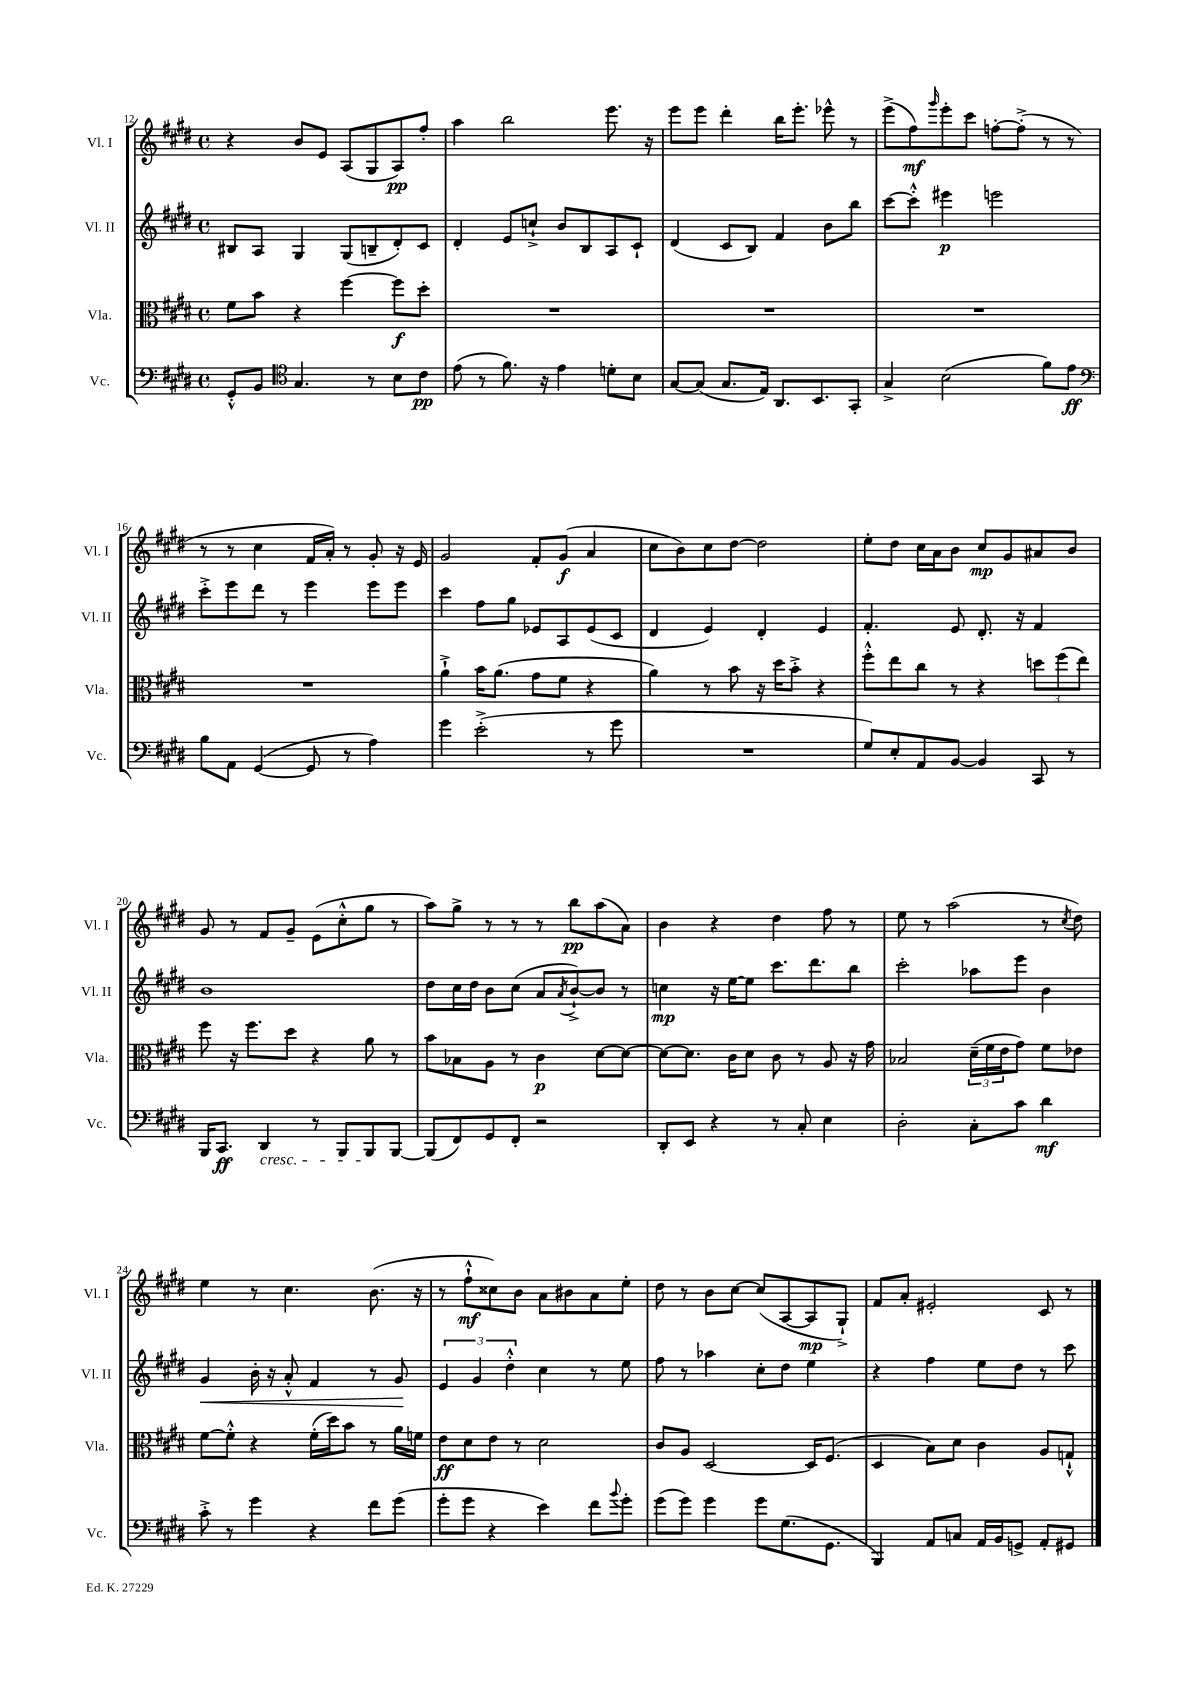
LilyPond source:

<<
\new StaffGroup <<
\new Staff = "s0" \with { instrumentName = "Vl. I" shortInstrumentName = "Vl. I" } {
    \clef treble \key e \major \defaultTimeSignature \time 4/4
    r4 b'8 e'8 a8( gis8 a8\pp) fis''8-. |
    a''4 b''2 e'''8. r16 |
    e'''8 e'''8 dis'''4-. b''16 e'''8.-. ees'''8-^ r8 |
    e'''8->( fis''8\mf) \grace { gis'''16 } e'''8-. cis'''8 f''8~-. f''8-.->( r8 r8 |
    r8 r8 cis''4 fis'16 a'16-.) r8 gis'8-. r16 e'16 |
    gis'2 fis'8-. gis'8\f( a'4 |
    cis''8 b'8) cis''8 dis''8~ dis''2 |
    e''8-. dis''8 cis''16 a'16 b'8 cis''8\mp gis'8 ais'8 b'8 |
    gis'8 r8 fis'8 gis'8-- e'8( cis''8-.-^ gis''8 r8 |
    a''8) gis''8-> r8 r8 r8 b''8\pp a''8( a'8) |
    b'4 r4 dis''4 fis''8 r8 |
    e''8 r8 a''2( r8 \acciaccatura { cis''8 } dis''8) |
    e''4 r8 cis''4. b'8.( r16 |
    r8 fis''8-!-^\mf cisis''8) b'8 a'8 bis'8 a'8 e''8-. |
    dis''8 r8 b'8 cis''8~ cis''8( a8~ a8\mp gis8-!->) |
    fis'8 a'8-. eis'2-. cis'8 r8 \bar "|." |
}
\new Staff = "s1" \with { instrumentName = "Vl. II" shortInstrumentName = "Vl. II" } {
    \clef treble \key e \major \defaultTimeSignature \time 4/4
    bis8 a8 gis4 gis8( b8-- dis'8-.) cis'8 |
    dis'4-. e'8 c''8-!-> b'8 b8 a8 cis'8-! |
    dis'4( cis'8 b8) fis'4 b'8 b''8 |
    cis'''8~ cis'''8-.-^ eis'''4\p e'''2 |
    cis'''8-.-> e'''8 dis'''8 r8 e'''4 e'''8 e'''8 |
    cis'''4 fis''8 gis''8 ees'8 a8 ees'8( cis'8 |
    dis'4 e'4) dis'4-. e'4 |
    fis'4.-. e'8 dis'8.-. r16 fis'4 |
    b'1 |
    dis''8 cis''16 dis''16 b'8 cis''8( a'8 \acciaccatura { a'8 } b'8~-!->) b'8 r8 |
    c''4\mp r16 e''16~ e''8 cis'''8. dis'''8. b''8 |
    cis'''2-. aes''8 e'''8 b'4 |
    gis'4\< b'16-. r16 a'8-.-^ fis'4 r8 gis'8\! |
    \tuplet 3/2 { e'4 gis'4 dis''4-.-^ } cis''4 r8 e''8 |
    fis''8 r8 aes''4 cis''8-. dis''8 e''4 |
    r4 fis''4 e''8 dis''8 r8 cis'''8 \bar "|." |
}
\new Staff = "s2" \with { instrumentName = "Vla." shortInstrumentName = "Vla." } {
    \clef alto \key e \major \defaultTimeSignature \time 4/4
    fis'8 b'8 r4 fis''4~ fis''8\f dis''8-. |
    R1 |
    R1 |
    R1 |
    R1 |
    a'4-!-> b'16 a'8.( gis'8 fis'8 r4 |
    a'4) r8 b'8 r16 dis''16 b'8-.-> r4 |
    fis''8-.-^ e''8 cis''8 r8 r4 \tuplet 3/2 { d''8 fis''8( e''8) } |
    fis''8 r16 fis''8. dis''8 r4 a'8 r8 |
    b'8 bes8 a8 r8 cis'4\p dis'8~ dis'8~ |
    dis'8~ dis'8. cis'16 dis'8 cis'8 r8 a8 r16 gis'16 |
    bes2 \tuplet 3/2 { dis'16--( fis'16 e'16 } gis'8) fis'8 ees'8 |
    fis'8~ fis'8-.-^ r4 fis'16-.( dis''16) b'8 r8 a'16 f'16 |
    e'8\ff dis'8 e'8 r8 dis'2 |
    cis'8 a8 dis2~ dis16 fis8.( |
    dis4 b8) dis'8 cis'4 a8 g8-!-^ \bar "|." |
}
\new Staff = "s3" \with { instrumentName = "Vc." shortInstrumentName = "Vc." } {
    \clef bass \key e \major \defaultTimeSignature \time 4/4
    gis,8-.-^ b,8 \clef tenor gis4. r8 b8 cis'8\pp |
    e'8( r8 fis'8.) r16 e'4 d'8-. b8 |
    gis8~ gis8( gis8. e16) a,8. b,8. gis,8-. |
    gis4-> b2( fis'8) e'8\ff |
    \clef bass b8 a,8 gis,4~( gis,8 r8 a4) |
    gis'4 e'2-.->( r8 gis'8 |
    R1 |
    gis8) e8-. a,8 b,8~ b,4 cis,8 r8 |
    b,,16 cis,8.\ff dis,4\cresc r8 b,,8 b,,8\! b,,8~ |
    b,,8( fis,8) gis,8 fis,8-. r2 |
    dis,8-. e,8 r4 r8 cis8-. e4 |
    dis2-. cis8-. cis'8 dis'4\mf |
    cis'8-.-> r8 gis'4 r4 fis'8 gis'8( |
    gis'8-. gis'8 r4 e'4) fis'8 \appoggiatura { b'8 } gis'8-. |
    gis'8( gis'8) gis'4 gis'8 gis8.( gis,8. |
    b,,4) a,8 c8 a,16 b,16 g,8-> a,8-. gis,8 \bar "|." |
}
>>
>>
\layout { \context { \Score currentBarNumber = #12 } }
